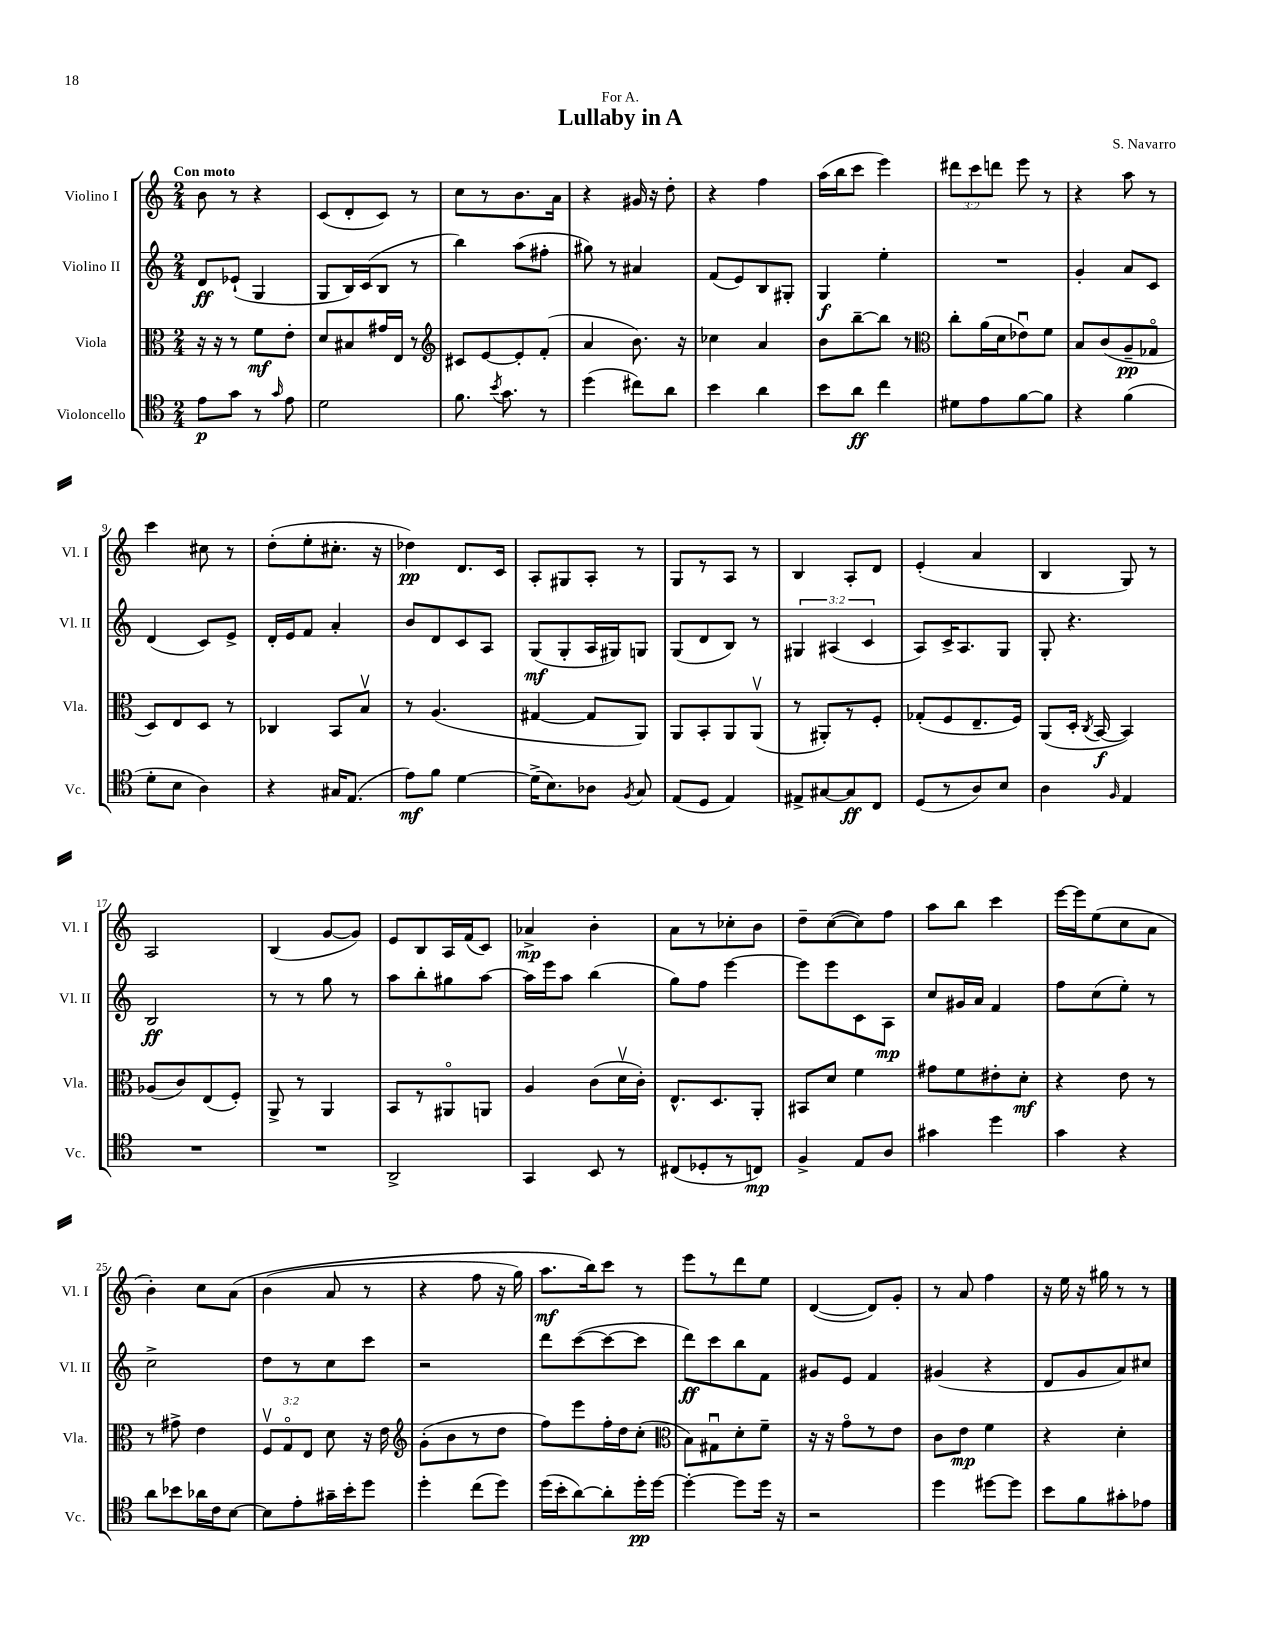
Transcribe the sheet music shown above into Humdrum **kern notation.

**kern	**dynam	**kern	**dynam	**kern	**dynam	**kern	**dynam
*part4	*part4	*part3	*part3	*part2	*part2	*part1	*part1
*staff4	*staff4	*staff3	*staff3	*staff2	*staff2	*staff1	*staff1
*I"Violoncello	*	*I"Viola	*	*I"Violino II	*	*I"Violino I	*
*I'Vc.	*	*I'Vla.	*	*I'Vl. II	*	*I'Vl. I	*
*clefC4	*	*clefC3	*	*clefG2	*	*clefG2	*
*k[]	*	*k[]	*	*k[]	*	*k[]	*
*M2/4	*	*M2/4	*	*M2/4	*	*M2/4	*
=1	=1	=1	=1	=1	=1	=1	=1
!	!	!	!	!	!	!LO:TX:a:B:t=Con moto	!
8e\L	p	16r	.	8d/L	ff	8b\	.
.	.	16r	.	.	.	.	.
8g\J	.	8r	.	(8e-X`/J	.	8r	.
8r	.	8f\L	mf	4G/	.	4r	.
16qqg/	.	.	.	.	.	.	.
8e\	.	8e'\J	.	.	.	.	.
=2	=2	=2	=2	=2	=2	=2	=2
2d\	.	8d/L	.	8G/L	.	(8c/L	.
.	.	8B#X/	.	16B/L)	.	8d'/	.
.	.	.	.	(16c/J	.	.	.
.	.	16g#X/L	.	8B/J	.	8c/J)	.
.	.	16E/JJ	.	.	.	.	.
.	.	8r	.	8r	.	8r	.
=3	=3	=3	=3	=3	=3	=3	=3
*	*	*clefG2	*	*	*	*	*
8.f\	.	8c#X/L	.	4bb\)	.	8cc\L	.
.	.	[8e/	.	.	.	8r	.
8qb/	.	.	.	.	.	.	.
8.g\	.	.	.	.	.	.	.
.	.	8e'/]	.	(8aa\L	.	8.b\	.
8r	.	(8f'/J	.	8ff#X'\J	.	.	.
.	.	.	.	.	.	16a\Jk	.
=4	=4	=4	=4	=4	=4	=4	=4
(4dd\	.	4a/	.	8gg#X\)	.	4r	.
.	.	.	.	8r	.	.	.
8cc#X\L)	.	8.b\)	.	4a#X/	.	16g#X/	.
.	.	.	.	.	.	16r	.
8a\J	.	.	.	.	.	8dd'\	.
.	.	16r	.	.	.	.	.
=5	=5	=5	=5	=5	=5	=5	=5
4b\	.	4cc-X\	.	(8f/L	.	4r	.
.	.	.	.	8e/)	.	.	.
4a\	.	4a/	.	8B/	.	4ff\	.
.	.	.	.	8G#X'/J	.	.	.
=6	=6	=6	=6	=6	=6	=6	=6
8b\L	.	8b\L	.	4G/	f	(16aa\LL	.
.	.	.	.	.	.	16bb\J	.
8a\J	ff	[8bb~\	.	.	.	8ccc\J	.
4cc\	.	8bb\J]	.	4ee'\	.	4eee\)	.
.	.	8r	.	.	.	.	.
=7	=7	=7	=7	=7	=7	=7	=7
*	*	*clefC3	*	*	*	*	*
8d#X\L	.	8cc'\L	.	2r	.	12ddd#X\L	.
.	.	.	.	.	.	12ccc\	.
8e\	.	(16a\L	.	.	.	.	.
.	.	.	.	.	.	12dddn\J	.
.	.	16d\J	.	.	.	.	.
[8f\	.	8e-Xu\)	.	.	.	8eee\	.
8f\J]	.	8f\J	.	.	.	8r	.
=8	=8	=8	=8	=8	=8	=8	=8
4r	.	8B/L	.	4g'/	.	4r	.
.	.	(8c/	.	.	.	.	.
(4f\	.	8A~/	pp	8a/L	.	8aa\	.
.	.	8G-X/J	.	8c/J	.	8r	.
!!LO:LB:g=z
=9	=9	=9	=9	=9	=9	=9	=9
8d'\L	.	8D/L)	.	(4d/	.	4ccc\	.
8B\J	.	8E/	.	.	.	.	.
4A\)	.	8D/J	.	8c/L)	.	8cc#X\	.
.	.	8r	.	8e^/J	.	8r	.
=10	=10	=10	=10	=10	=10	=10	=10
4r	.	4C-X/	.	16d'/LL	.	(8dd'\L	.
.	.	.	.	16e/J	.	.	.
.	.	.	.	8f/J	.	8ee'\	.
16G#X/KL	.	8BB/L	.	4a'/	.	8.cc#X'\J	.
(8.E/J	.	.	.	.	.	.	.
.	.	8Bv/J	.	.	.	.	.
.	.	.	.	.	.	16r	.
=11	=11	=11	=11	=11	=11	=11	=11
8e\L)	mf	8r	.	8b/L	.	4dd-X\)	pp
8f\J	.	(4.A/	.	8d/	.	.	.
[4d\	.	.	.	8c/	.	8.d/L	.
.	.	.	.	8A/J	.	.	.
.	.	.	.	.	.	16c/Jk	.
=12	=12	=12	=12	=12	=12	=12	=12
(16d^\KL]	.	[4G#X/	.	(8G/L	mf	8A'/L	.
8.B\)	.	.	.	.	.	.	.
.	.	.	.	8G'/	.	8G#X/	.
8A-X\J	.	8G#/L]	.	16A/L	.	8A'/J	.
.	.	.	.	16G#X/J)	.	.	.
8qF/	.	.	.	.	.	.	.
8G/	.	8AA/J)	.	8Gn/J	.	8r	.
=13	=13	=13	=13	=13	=13	=13	=13
(8E/L	.	8AA/L	.	(8G/L	.	8G/L	.
8D/J	.	8BB'/	.	8d/	.	8r	.
4E/)	.	8AA/	.	8B/J)	.	8A/J	.
.	.	(8AAv/J	.	8r	.	8r	.
=14	=14	=14	=14	=14	=14	=14	=14
8E#X^/L	.	8r	.	6G#X/	.	4B/	.
[8G#X/	.	8AA#X'/L)	.	.	.	.	.
.	.	.	.	(6A#X/	.	.	.
8G#/]	ff	8r	.	.	.	8A'/L	.
.	.	.	.	6c/	.	.	.
8C/J	.	8F'/J	.	.	.	8d/J	.
=15	=15	=15	=15	=15	=15	=15	=15
(8D/L	.	(8G-X'/L	.	8A/L)	.	(4e'/	.
8r	.	8F/	.	16c^/K	.	.	.
.	.	.	.	8.A/	.	.	.
8A/)	.	8.E~/	.	.	.	4a/	.
8B/J	.	.	.	8G/J	.	.	.
.	.	16F/Jk)	.	.	.	.	.
=16	=16	=16	=16	=16	=16	=16	=16
4A\	.	(8AA/L	.	8G'/	.	4B/	.
.	.	16D'/Jk	.	4.r	.	.	.
.	.	8qC/	.	.	.	.	.
.	.	[16BB/	f	.	.	.	.
16qqF/	.	.	.	.	.	.	.
4E/	.	4BB/])	.	.	.	8G/)	.
.	.	.	.	.	.	8r	.
!!LO:LB:g=z
=17	=17	=17	=17	=17	=17	=17	=17
2r	.	(8A-X/L	.	2B/	ff	2A/	.
.	.	8c/)	.	.	.	.	.
.	.	(8E/	.	.	.	.	.
.	.	8F'/J)	.	.	.	.	.
=18	=18	=18	=18	=18	=18	=18	=18
2r	.	8AA^/	.	8r	.	(4B/	.
.	.	8r	.	8r	.	.	.
.	.	4AA/	.	8gg\	.	[8g/L	.
.	.	.	.	8r	.	8g/J])	.
=19	=19	=19	=19	=19	=19	=19	=19
2AA^/	.	8BB/L	.	8aa\L	.	8e/L	.
.	.	8r	.	8bb'\	.	8B/	.
.	.	8AA#X/	.	8gg#X\	.	16A/L	.
.	.	.	.	.	.	(16f/J	.
.	.	8AAn/J	.	[8aa\J	.	8c/J)	.
=20	=20	=20	=20	=20	=20	=20	=20
4GG/	.	4A/	.	16aa\LL]	.	4a-X^/	mp
.	.	.	.	16eee\J	.	.	.
.	.	.	.	8aa\J	.	.	.
8BB/	.	(8c\L	.	(4bb\	.	4b'\	.
8r	.	16dv\L	.	.	.	.	.
.	.	16c'\JJ)	.	.	.	.	.
=21	=21	=21	=21	=21	=21	=21	=21
(8C#X/L	.	8.E^^/L	.	8gg\L)	.	8a\L	.
8D-X'/	.	.	.	8ff\J	.	8r	.
.	.	8.D/	.	.	.	.	.
8r	.	.	.	[4eee\	.	8cc-X'\	.
8Cn/J)	mp	8AA'/J	.	.	.	8b\J	.
=22	=22	=22	=22	=22	=22	=22	=22
4F^/	.	8BB#X/L	.	8eee\L]	.	8dd~\L	.
.	.	8d/J	.	8eee\	.	([8cc\	.
8E/L	.	4f\	.	8c\	.	8cc\])	.
8A/J	.	.	.	8A\J	mp	8ff\J	.
=23	=23	=23	=23	=23	=23	=23	=23
4g#X\	.	8g#X\L	.	8cc/L	.	8aa\L	.
.	.	8f\	.	16g#X/L	.	8bb\J	.
.	.	.	.	16a/JJ	.	.	.
4dd\	.	8e#X'\	.	4f/	.	4ccc\	.
.	.	8d'\J	mf	.	.	.	.
=24	=24	=24	=24	=24	=24	=24	=24
4g\	.	4r	.	8ff\L	.	[16eee\LL	.
.	.	.	.	.	.	16eee\J]	.
.	.	.	.	(8cc\	.	(8ee\	.
4r	.	8e\	.	8ee'\J)	.	8cc\	.
.	.	8r	.	8r	.	8a\J	.
!!LO:LB:g=z
=25	=25	=25	=25	=25	=25	=25	=25
8a\L	.	8r	.	2cc^\	.	4b'\)	.
8b-X\	.	8g#X^\	.	.	.	.	.
16a-X\L	.	4e\	.	.	.	8cc\L	.
16c\J	.	.	.	.	.	.	.
[8B\J	.	.	.	.	.	(8a\J	.
=26	=26	=26	=26	=26	=26	=26	=26
8B\L]	.	12Fv/L	.	8dd\L	.	(4b\	.
.	.	12G/	.	.	.	.	.
8e'\	.	.	.	8r	.	.	.
.	.	12E/J	.	.	.	.	.
16g#X~\L	.	8d\	.	8cc\	.	8a/	.
16b'\J	.	.	.	.	.	.	.
8dd\J	.	16r	.	8ccc\J	.	8r	.
.	.	16e\	.	.	.	.	.
=27	=27	=27	=27	=27	=27	=27	=27
*	*	*clefG2	*	*	*	*	*
4dd'\	.	(8g'\L	.	2r	.	4r	.
.	.	8b\	.	.	.	.	.
(8cc\L	.	8r	.	.	.	8ff\	.
8dd\J)	.	8dd\J	.	.	.	16r	.
.	.	.	.	.	.	16gg\)	.
=28	=28	=28	=28	=28	=28	=28	=28
(16dd\LL	.	8ff\L)	.	8ddd\L	.	8.aa\L	mf
16b'\J	.	.	.	.	.	.	.
[8a\)	.	8eee\	.	([8ccc\	.	.	.
.	.	.	.	.	.	16bb\k)	.
8a'\]	.	16ff'\L	.	8ccc\_	.	8ccc\J	.
.	.	16dd\J	.	.	.	.	.
16dd'\L	pp	(8cc'\J	.	8ccc\J]	.	8r	.
[16dd\JJ	.	.	.	.	.	.	.
=29	=29	=29	=29	=29	=29	=29	=29
*	*	*clefC3	*	*	*	*	*
4dd'\_	.	8B\L)	.	8ddd\L)	ff	8eee\L	.
.	.	8G#Xu\	.	8ccc\	.	8r	.
8dd\L]	.	8d'\	.	8bb\	.	8ddd\	.
16dd\Jk	.	8f~\J	.	8f\J	.	8ee\J	.
16r	.	.	.	.	.	.	.
=30	=30	=30	=30	=30	=30	=30	=30
2r	.	16r	.	8g#X/L	.	([4d/	.
.	.	16r	.	.	.	.	.
.	.	8g\L	.	8e/J	.	.	.
.	.	8r	.	4f/	.	8d/L])	.
.	.	8e\J	.	.	.	8g'/J	.
=31	=31	=31	=31	=31	=31	=31	=31
4dd\	.	8c\L	.	(4g#X/	.	8r	.
.	.	8e\J	mp	.	.	8a/	.
[8dd#X\L	.	4f\	.	4r	.	4ff\	.
8dd#\J]	.	.	.	.	.	.	.
=32	=32	=32	=32	=32	=32	=32	=32
8b\L	.	4r	.	8d/L	.	16r	.
.	.	.	.	.	.	16ee\	.
8f\	.	.	.	8g/	.	16r	.
.	.	.	.	.	.	16gg#X\	.
8g#X'\	.	4d'\	.	8a/)	.	8r	.
8e-X\J	.	.	.	8cc#X/J	.	8r	.
==	==	==	==	==	==	==	==
*-	*-	*-	*-	*-	*-	*-	*-
